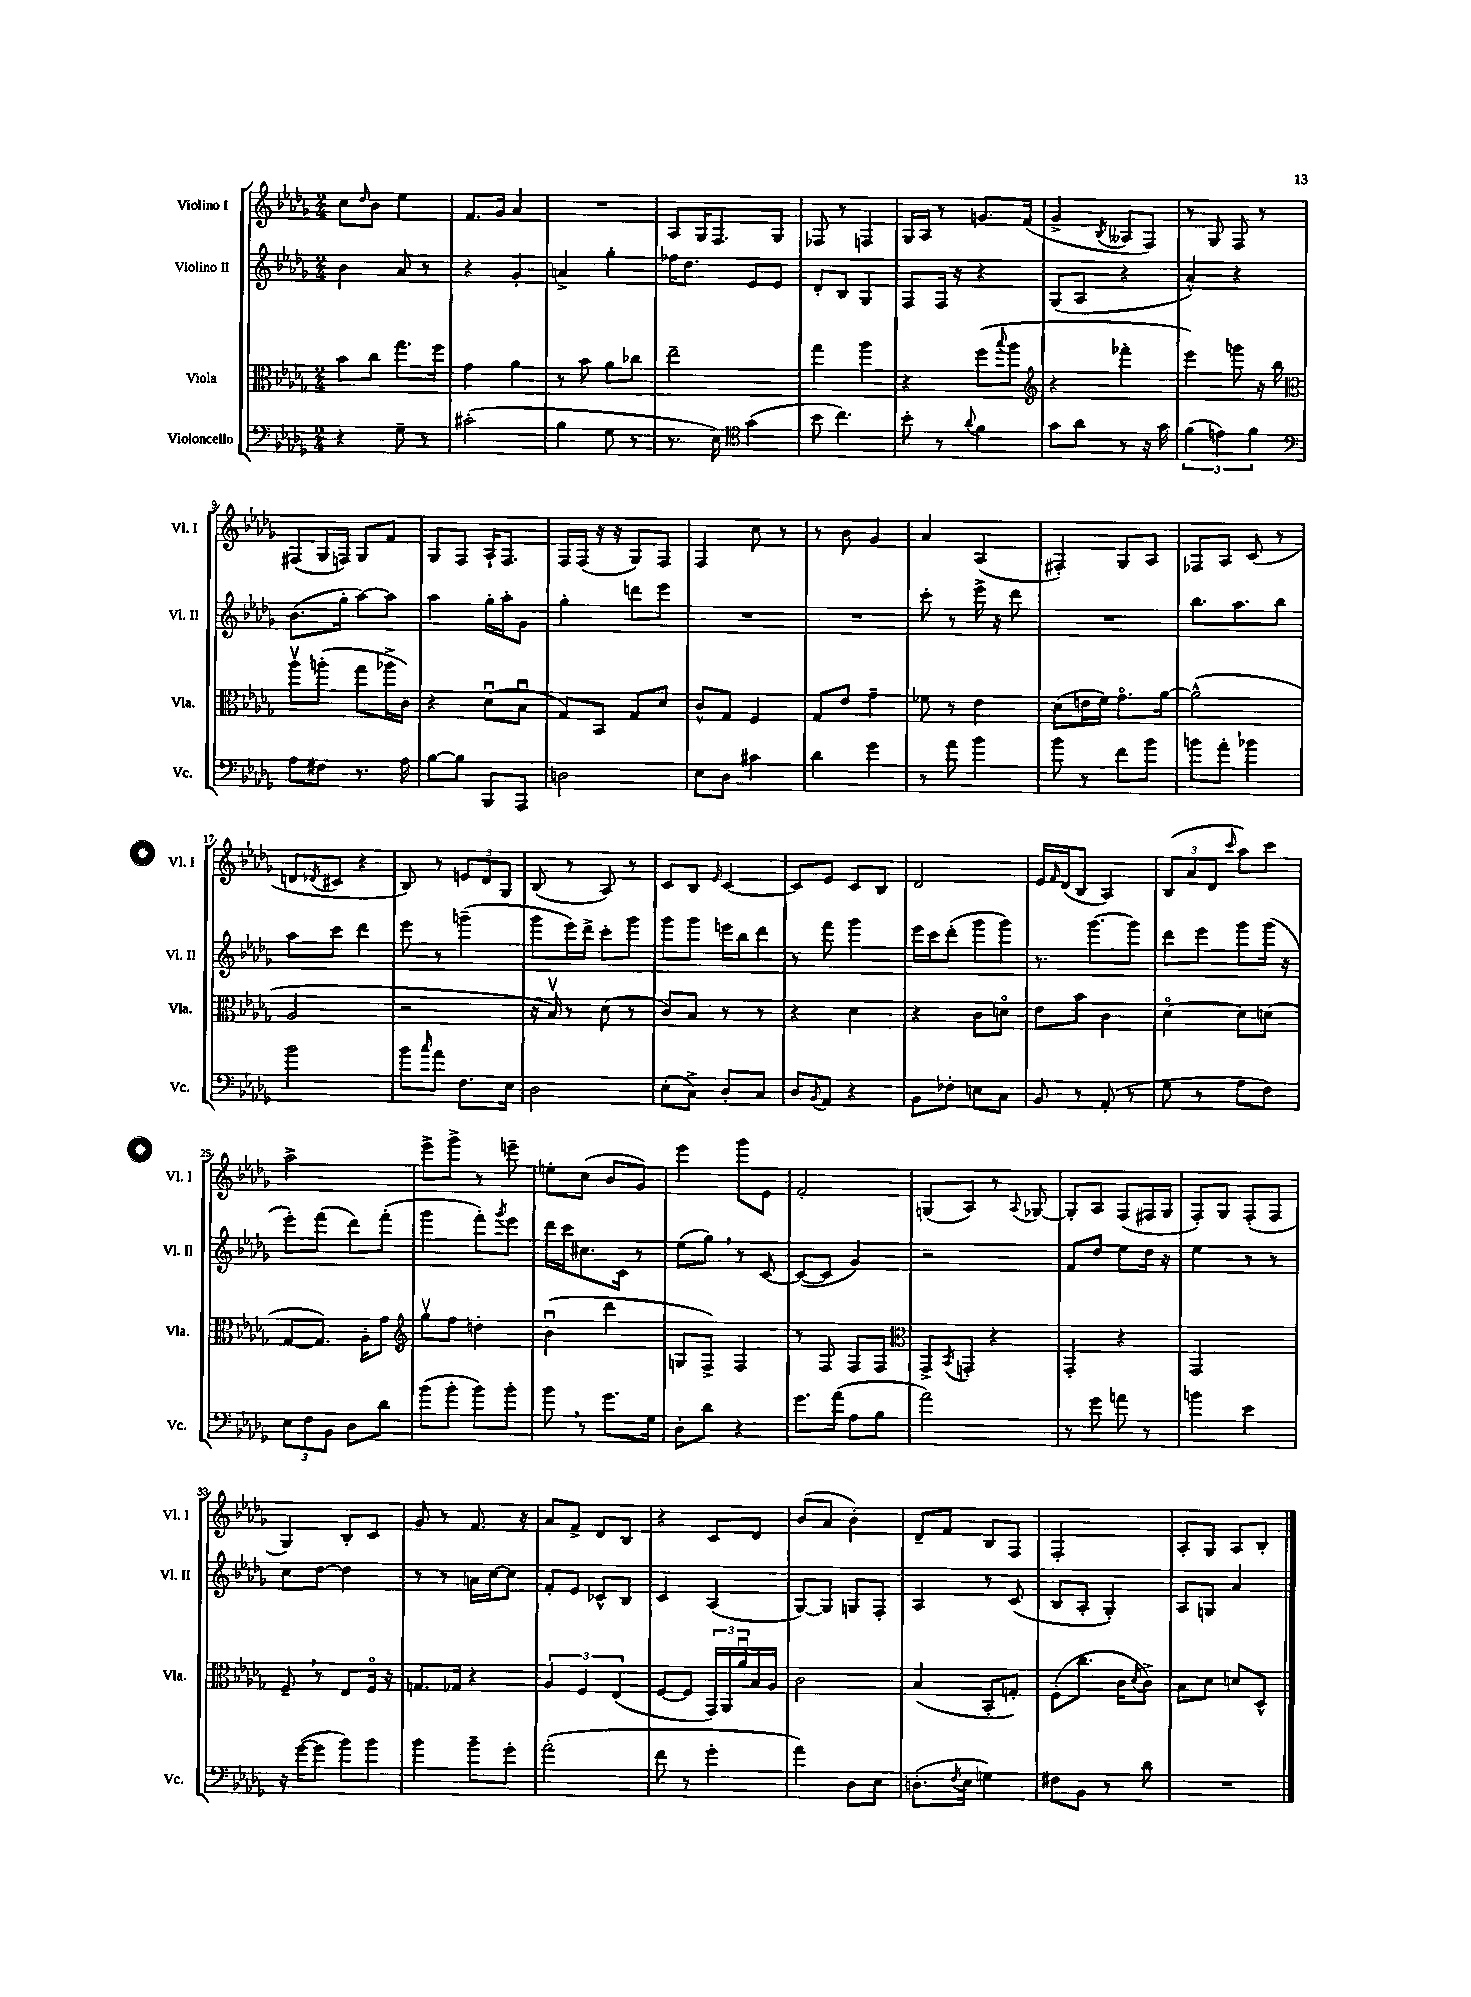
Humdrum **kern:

**kern	**kern	**kern	**kern
*part4	*part3	*part2	*part1
*staff4	*staff3	*staff2	*staff1
*I"Violoncello	*I"Viola	*I"Violino II	*I"Violino I
*I'Vc.	*I'Vla.	*I'Vl. II	*I'Vl. I
*clefF4	*clefC3	*clefG2	*clefG2
*k[b-e-a-d-g-]	*k[b-e-a-d-g-]	*k[b-e-a-d-g-]	*k[b-e-a-d-g-]
*M2/4	*M2/4	*M2/4	*M2/4
=1	=1	=1	=1
4r	8b-\L	4b-\	8cc\L
.	.	.	16qqdd-/
.	8cc\J	.	8b-\J
8G-~\	8.gg-\L	8a-/	4ee-\
8r	.	8r	.
.	16ff\Jk	.	.
=2	=2	=2	=2
(2c#X'\	4g-\	4r	8.f/L
.	.	.	16g-/Jk
.	4a-\	4g-'/	4a-/
=3	=3	=3	=3
4B-\	8r	4an^/	2r
.	8b-\	.	.
8G-\	8a-\L	4gg-'\	.
8r	8cc-X\J	.	.
=4	=4	=4	=4
8.r	2ee-~\	16ff-X\KL	8A-/L
.	.	8.dd-\J	.
.	.	.	16G-/K
16E-\)	.	.	8.F/
*clefC4	*	*	*
(4g-\	.	8e-/L	.
.	.	8e-/J	8G-/J
=5	=5	=5	=5
8b-\	4gg-\	8d-'/L	8F-X/
4.cc\)	.	8B-/J	8r
.	4aa-\	4G-/	4Fn/
=6	=6	=6	=6
8b-'\	4r	8F/L	16G-/LL
.	.	.	16A-/JJ
8r	.	16F/Jk	8r
.	.	16r	.
8qqa-/	.	.	.
4f\	(8ff\L	4r	8.gn/L
.	8qqbb-/	.	.
.	8aa-\J	.	.
.	.	.	(16f/Jk
=7	=7	=7	=7
*	*clefG2	*	*
8g-\L	4r	(8G-/L	4g-^/
8a-\J	.	8A-/J	.
.	.	.	8qB-/
8r	4fff-X'\	4r	8A--X/L
16r	.	.	8F/J)
16g-\	.	.	.
=8	=8	=8	=8
(6f\	4eee-\)	4a-^^/)	8r
.	.	.	8G-/
6en\)	.	.	.
.	8gggn\	4r	8F/
6f\	.	.	.
.	16r	.	8r
.	16bb-\	.	.
!!LO:LB:g=z
=9	=9	=9	=9
*clefF4	*clefC3	*	*
8A-\L	8aa-v\L	(8.b-\L	(8F#X/L
8F#X\J	(8aan'\J	.	16G-/L
.	.	16gg-'\Jk	16Fn/JJ)
8.r	8gg-\L	[8aa-\L)	8G-/L
.	16aa-X^\L	8aa-\J]	8f/J
16A-\	16c\JJ)	.	.
=10	=10	=10	=10
[8B-\L	4r	4aa-\	8G-/L
8B-\J]	.	.	8F/J
8BBB-/L	(8d-u\L	16gg-'\LL	16A-`/KL
.	.	16aa-'\J	8.F/J
8AAA-/J	8B-u\J	8g-\J	.
=11	=11	=11	=11
2Dn\	8G-/L)	4gg-'\	16F/LL
.	.	.	(16F/JJ
.	8BB-/J	.	16r
.	.	.	16r
.	8G-/L	8dddn\L	8G-/L)
.	8d-/J	8eee-\J	8F/J
=12	=12	=12	=12
8E-\L	8c^^/L	2r	4F/
8D-\J	8G-/J	.	.
4c#X\	4F/	.	8cc\
.	.	.	8r
=13	=13	=13	=13
4d-\	8G-/L	2r	8r
.	8e-/J	.	8b-\
4g-\	4g-~\	.	4g-/
=14	=14	=14	=14
8r	8f-X\	8ccc'\	4a-/
8a-\	8r	8r	.
4b-\	4e-\	16eee-^\	(4A-/
.	.	16r	.
.	.	8ddd-\	.
=15	=15	=15	=15
8b-\	(8d-\L	2r	4F#X'/)
8r	16en\L	.	.
.	16f\JJ)	.	.
8f\L	8.g-\L	.	8G-/L
8b-\J	.	.	8A-/J
.	[16a-\Jk	.	.
=16	=16	=16	=16
8bn\L	(2a-^^\]	8.bb-\L	8F-X/L
8a-'\J	.	.	8A-/J
.	.	8.aa-\	.
4b-X\	.	.	(8c/
.	.	8bb-\J	8r
!!LO:LB:g=z
=17	=17	=17	=17
2b-\	2A-/	8aa-\L	8dn/L
.	.	.	8qd-X/
.	.	8ccc\J	8c#X/J
.	.	4ddd-\	4r
=18	=18	=18	=18
8b-\L	2r	8eee-\	8B-/)
16qqcc/	.	.	.
8a-\J	.	8r	8r
8.F\L	.	(4gggn~\	12en/L
.	.	.	12d-/
.	.	.	12G-/J
16E-\Jk	.	.	.
=19	=19	=19	=19
2D-\	16r	8ggg-\L	(8B-/
.	16B-v/)	.	.
.	8r	16eee-\L)	8r
.	.	16ddd-^\JJ	.
.	(8d-\	8ccc'\L	8A-/)
.	8r	8ggg-\J	8r
=20	=20	=20	=20
(8E-'\L	8c/L)	8ggg-\L	8c/L
8C^\J)	8B-/J	8ggg-\J	8B-/J
.	.	.	16qqe-/
8D-'/L	8r	16eeen\LL	[4c/
.	.	16bb-\J	.
8C/J	8r	8ddd-\J	.
=21	=21	=21	=21
8D-/L	4r	8r	8c/L]
8qBB-/	.	.	.
8AA-/J	.	8fff\	8e-/J
4r	4d-\	4ggg-\	8c/L
.	.	.	8B-/J
=22	=22	=22	=22
8BB-\L	4r	16eee-\LL	2d-/
.	.	16ccc\J	.
8F-X'\J	.	(8ddd-'\J	.
8En\L	8c\L	8ggg-\L	.
8C\J	8dn\J	8ggg-\J)	.
=23	=23	=23	=23
8BB-/	8e-\L	8.r	16e-/LL
.	.	.	16qqf/
.	.	.	(16d-/J
8r	8b-\J	.	8B-/J
.	.	[8.ggg-\L	.
(8AA-'/	4c\	.	4A-/)
8r	.	8ggg-\J]	.
=24	=24	=24	=24
8G-\	[4d-\	8ddd-\L	(12B-/L
.	.	.	12a-/
8r	.	8eee-\J	.
.	.	.	12d-/J
.	.	.	16qqccc/
8A-\L	8d-\L]	8ggg-\L	8aa-\L)
8F\J)	(8dn\J	(16ggg-\Jk	8ccc\J
.	.	16r	.
!!LO:LB:g=z
=25	=25	=25	=25
12E-\L	[8G-/L	8eee-'\L)	2aa-^\
12F\	.	.	.
.	8.G-/J])	(8fff\J	.
12BB-\J	.	.	.
8D-\L	.	8ddd-\L)	.
.	16A-'\KL	.	.
8d-\J	8g-\J	(8fff'\J	.
=26	=26	=26	=26
*	*clefG2	*	*
(8b-\L	8gg-v\L	4ggg-\	8eee-^\L
8b-'\J	8ff\J	.	8ggg-^\J
8b-\L)	4ddn'\	8fff'\L)	8r
.	.	8qggg-/	.
8b-'\J	.	8eee-\J	8eeen~\
=27	=27	=27	=27
8b-,\	(4b-u\	16ddd-\LL	8een'\L
.	.	16ccc\J	.
8r	.	8.cc#X\	(8cc\J
8.g-\L	4ddd-\	.	8b-/L
.	.	16c\Jk	.
.	.	8r	8g-/J)
16G-\Jk	.	.	.
=28	=28	=28	=28
8D-'\L	8Gn/L	(8ee-\L	4eee-\
8d-\J	8F^/J)	8gg-,\J)	.
4r	4F/	8r	8ggg-\L
.	.	[8c/	8e-\J
=29	=29	=29	=29
8.g-\L	8r	(8c/L_	2f'/
.	8F/	8c/J]	.
(16a-\Jk	.	.	.
8A-\L	8F/L	4g-/)	.
8B-\J	8F/J	.	.
=30	=30	=30	=30
*	*clefC3	*	*
2a-\)	8GG-^/L	2r	(8Gn/L
.	8qBB-/	.	.
.	8GGn'/J	.	8A-/J)
.	4r	.	8r
.	.	.	8qqA-/
.	.	.	[8G-X/
=31	=31	=31	=31
8r	4GG-'/	8f/L	8G-'/L]
8g-\	.	8dd-/J	8A-/J
8an\	4r	8ee-\L	(8F/L
8r	.	16dd-\Jk	16F#X/L
.	.	16r	16G-/JJ
=32	=32	=32	=32
4bn\	2GG-/	4ee-\	8F'/L)
.	.	.	8G-/J
4e-\	.	8r	(8F'/L
.	.	8r	8F/J
!!LO:LB:g=z
=33	=33	=33	=33
16r	8F~,/	8cc\L	4G-/)
([16g-\KL	.	.	.
8g-\J]	8r	[8dd-\J	.
8b-\L)	8E-/L	4dd-\]	8B-'/L
8b-\J	16F/Jk	.	8c/J
.	16r	.	.
=34	=34	=34	=34
4b-\	8.Gn/L	8r	8g-/
.	.	8r	8r
.	16G-X/Jk	.	.
8b-~\L	4r	16an\LL	8.f/
.	.	[16cc\J	.
8g-'\J	.	8cc\J]	.
.	.	.	16r
=35	=35	=35	=35
(2a-'\	6A-/	8f'/L	8a-/L
.	.	8e-/J	8f^/J
.	6F/	.	.
.	.	8c-X^^/L	8d-/L
.	(6E-/	.	.
.	.	8B-/J	8B-/J
=36	=36	=36	=36
8f\	[8F/L	4c/	4r
8r	8F/J]	.	.
4g-'\	24GG-/LL)	(4A-/	8c/L
.	24AA-/	.	.
.	24a-u/	.	.
.	16B-/	.	8d-/J
.	16A-/JJ	.	.
=37	=37	=37	=37
4a-\)	2c\	[8G-/L)	(8b-/L
.	.	8G-/J]	8a-/J
8D-\L	.	8Gn/L	4b-'\)
8E-\J	.	8F'/J	.
=38	=38	=38	=38
(8.Dn'\L	(4B-/	4A-/	8d-~/L
.	.	.	8f/J
8qF/	.	.	.
16E-\Jk	.	.	.
4Gn\)	8BB-'/L	8r	8B-/L
.	8Gn'/J)	(8c/	8F/J
=39	=39	=39	=39
8F#X\L	(8F'\L	8B-/L	2F'/
8BB-\J	8.cc\J	8A-'/J	.
8r	.	4G-'/)	.
.	16c\KL	.	.
.	8qd-/	.	.
8d-\	8c^\J)	.	.
=40	=40	=40	=40
2r	8B-\L	8A-/L	8A-'/L
.	8d-\J	8Gn/J	8G-/J
.	8dn/L	4a-/	8A-/L
.	8D-^^/J	.	8B-'/J
==	==	==	==
*-	*-	*-	*-
